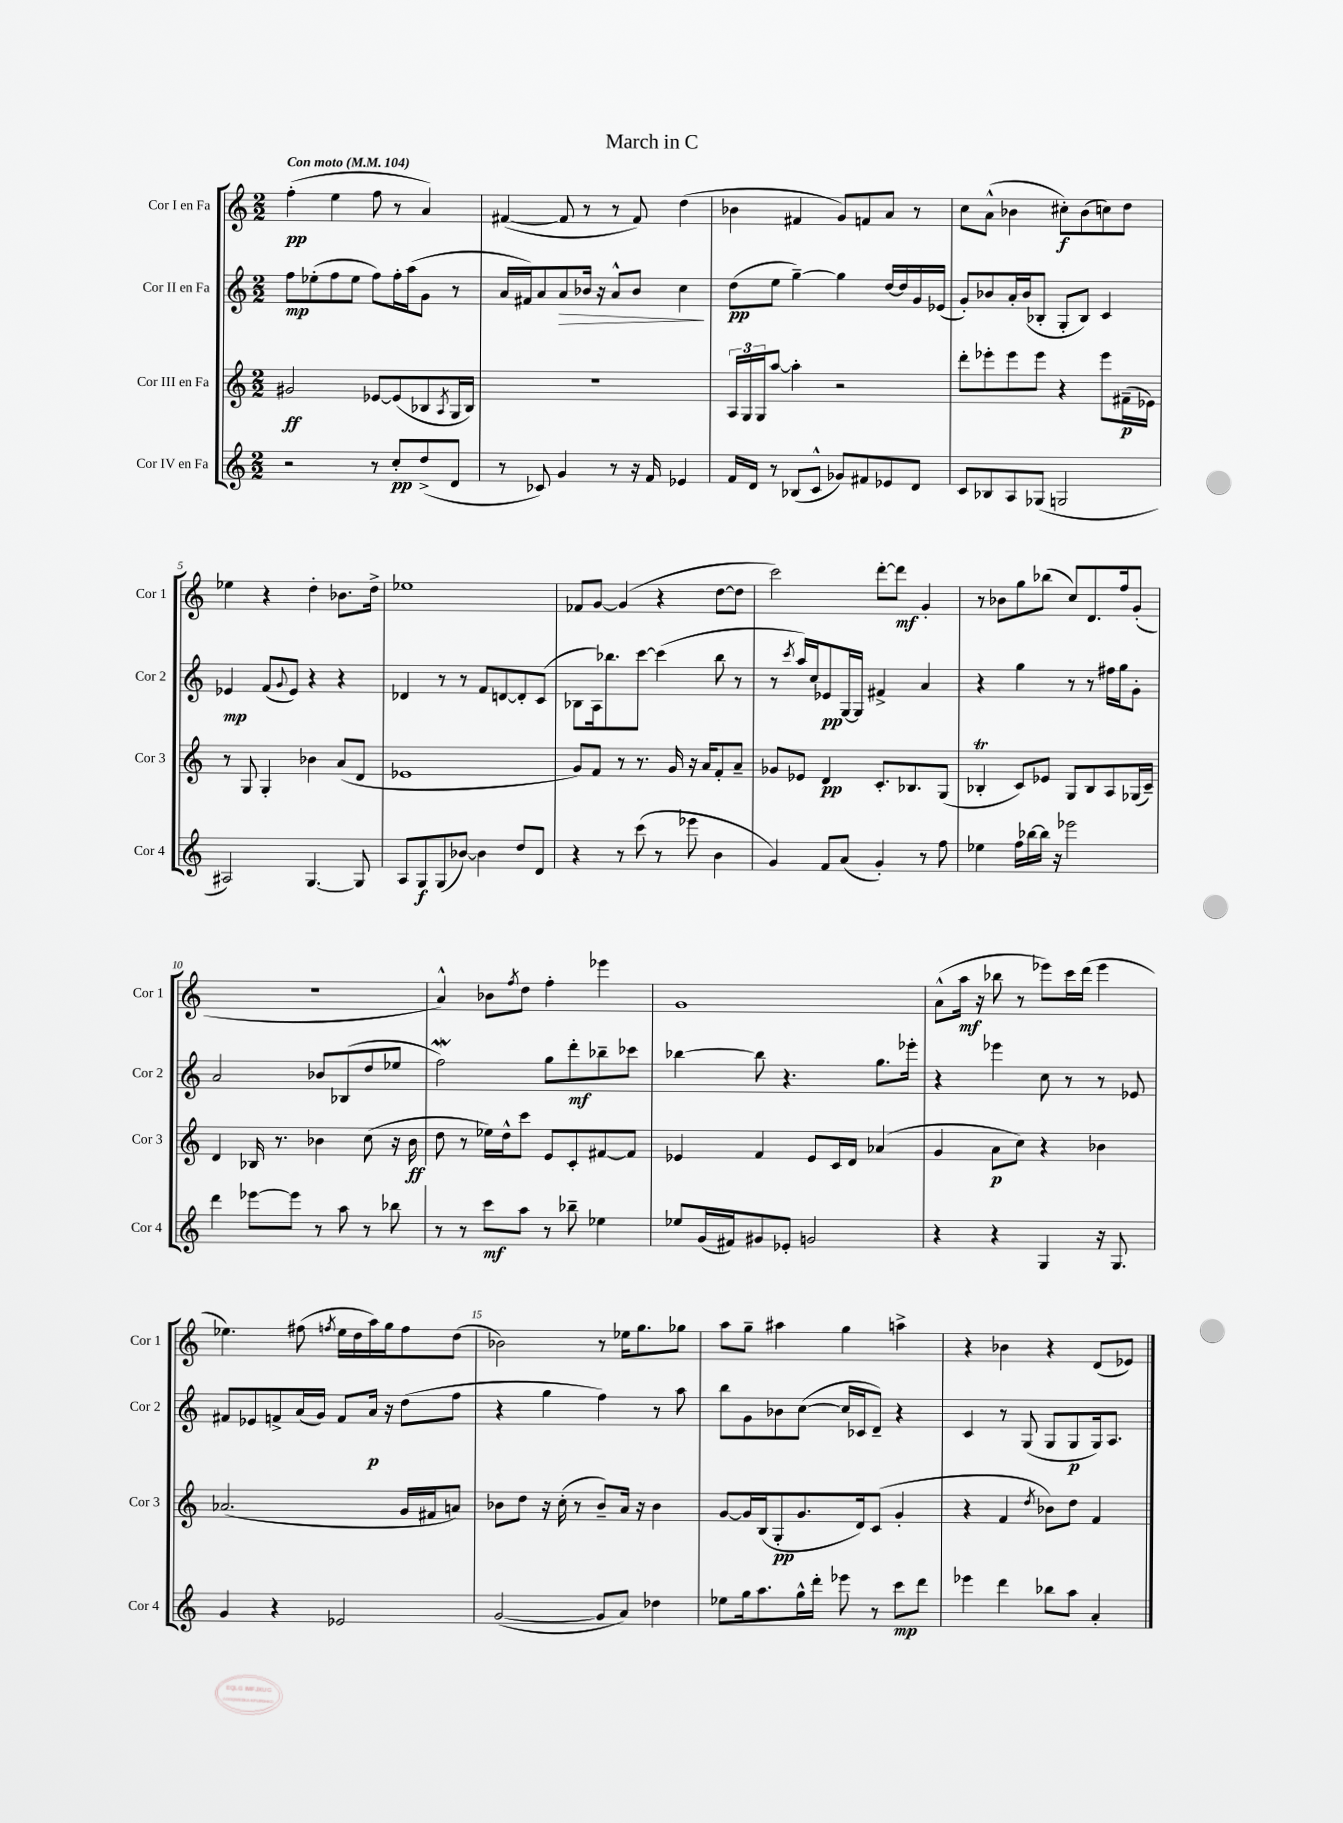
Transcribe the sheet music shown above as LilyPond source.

\header { title = "March in C" }
<<
\new StaffGroup <<
\new Staff = "s0" \with { instrumentName = "Cor I en Fa" shortInstrumentName = "Cor 1" } {
    \clef treble \key c \major \numericTimeSignature \time 2/2 \tempo "Con moto" 4 = 104
    f''4-.\pp( e''4 f''8 r8 a'4) |
    fis'4~( fis'8 r8 r8 fis'8) d''4( |
    bes'4 fis'4 g'8) f'8 a'8 r8 |
    c''8 a'8-^( bes'4 cis''8-.\f) bes'8( c''8) d''8 |
    ees''4 r4 d''4-. bes'8. d''16-> |
    ees''1 |
    fes'8 g'8~ g'4( r4 d''8~ d''8 |
    c'''2) d'''8~-. d'''8\mf g'4-. |
    r8 bes'8 g''8 bes''8( c''8) d'8. f''16 g'8-.( |
    R1 |
    a'4-^) bes'8 \acciaccatura { f''8 } d''8 f''4-. ees'''4 |
    g'1 |
    a'8-^( a''16\mf r16 bes''8 r8 ees'''8) c'''16 d'''16( ees'''4 |
    ees''4.) fis''8( \acciaccatura { f''8 } ees''16 d''16 a''16) g''16 f''8 d''8( |
    bes'2) r8 ees''16 g''8. ges''8 |
    a''8 g''8-- ais''4 g''4 a''4-> |
    r4 bes'4 r4 d'8( ees'8) \bar "|." |
}
\new Staff = "s1" \with { instrumentName = "Cor II en Fa" shortInstrumentName = "Cor 2" } {
    \clef treble \key c \major \numericTimeSignature \time 2/2
    f''8\mp ees''8-.( f''8 ees''8 f''8) f''16-. a''16( g'8 r8 |
    a'16 fis'16) a'8 a'8\> bes'16 r16 a'8-^ bes'8 c''4\! |
    d''8\pp( e''8 g''4~--) g''4 d''16~ d''16 g'16 ees'16( |
    g'8-.) bes'8 a'16-. bes'16( bes8-. g8-. bes8) c'4 |
    ees'4\mp f'8( \appoggiatura { g'8 } ees'8) r4 r4 |
    des'4 r8 r8 f'8 d'8~ d'8-. c'8( |
    bes8 a16) bes''8. c'''8~ c'''4( bes''8 r8 |
    r8 \acciaccatura { c'''8 } a''16) c''16 ees'8\pp g16~ g16 fis'4-> a'4 |
    r4 g''4 r8 r8 fis''16 g''16 g'8-. |
    a'2 bes'8 bes8( d''8 ees''8 |
    f''2\mordent) g''8 d'''8-.\mf bes''8-- ces'''8 |
    bes''4~ bes''8 r4. g''8. ees'''16-. |
    r4 ees'''4 c''8 r8 r8 ees'8 |
    fis'8 ees'8 f'8-> a'16( g'16) f'8 a'16\p r16 d''8( f''8 |
    r4 g''4 f''4) r8 a''8 |
    b''8 g'8 bes'8 c''8~( c''16 ces'16 d'8--) r4 |
    c'4 r8 g8( g8 g8\p g16) a8. \bar "|." |
}
\new Staff = "s2" \with { instrumentName = "Cor III en Fa" shortInstrumentName = "Cor 3" } {
    \clef treble \key c \major \numericTimeSignature \time 2/2
    gis'2\ff ees'8~ ees'8( bes8 \acciaccatura { a8 } g16 bes16) |
    R1 |
    \tuplet 3/2 { a16 g16 g16 } a''8~ a''4-. r2 |
    d'''8-. ees'''8-. ees'''8 ees'''8 r4 ees'''8 fis'16--\p( ees'16) |
    r8 g8 g4-. bes'4 a'8( d'8 |
    ees'1 |
    g'8) f'8 r8 r8. g'16 r16 a'16 f'8-. a'8-- |
    ges'8 ees'8 d'4\pp c'8.-. bes8. g8( |
    bes4-.\trill c'8) ees'8 g8 bes8 a8 ges16( c'16--) |
    d'4 bes16 r8. bes'4 c''8( r16 bes'16\ff |
    d''8 r8 ees''16) d''16-^ c'''8 e'8 c'8-. fis'8~ fis'8 |
    ees'4 f'4 ees'8 c'16 d'16 aes'4( |
    g'4 a'8\p c''8) r4 bes'4 |
    aes'2.( g'16 fis'16 a'8) |
    bes'8 d''8 r16 c''16-.( r8 bes'8--) a'16 r16 bes'4 |
    g'8~ g'16 b16( g8-.\pp g'8. d'16) c'8( g'4-. |
    r4 f'4 \acciaccatura { d''8 } bes'8) d''8 f'4 \bar "|." |
}
\new Staff = "s3" \with { instrumentName = "Cor IV en Fa" shortInstrumentName = "Cor 4" } {
    \clef treble \key c \major \numericTimeSignature \time 2/2
    r2 r8 c''8-.\pp d''8->( d'8 |
    r8 ces'8) g'4 r8 r16 f'16 ees'4 |
    f'16 d'16 r8 bes8( c'8-^ ges'8) fis'8 ees'8 d'8 |
    c'8 bes8 a8 ges8( g2 |
    ais2) g4.~ g8 |
    a8 g8\f g8( bes'8~) bes'4 d''8 d'8 |
    r4 r8 c'''8( r8 ees'''8 b'4 |
    g'4) f'8 a'8( g'4-.) r8 f''8 |
    ees''4 f''16 bes''16~ bes''16 r16 ees'''2 |
    d'''4 ees'''8~ ees'''8 r8 a''8 r8 bes''8 |
    r8 r8 c'''8\mf a''8 r8 bes''8-- ees''4 |
    ees''8 g'16( fis'16) gis'8 ees'8-. g'2 |
    r4 r4 g4 r16 g8. |
    g'4 r4 ees'2 |
    g'2~( g'8 a'8) des''4 |
    ees''8 g''16 a''8. g''16-^ d'''16-. ees'''8 r8 c'''8\mp d'''8 |
    ees'''4 d'''4 bes''8 a''8 a'4-. \bar "|." |
}
>>
>>
\layout { \context { \Score \override BarNumber.break-visibility = ##(#f #t #t) barNumberVisibility = #(every-nth-bar-number-visible 5) } }
